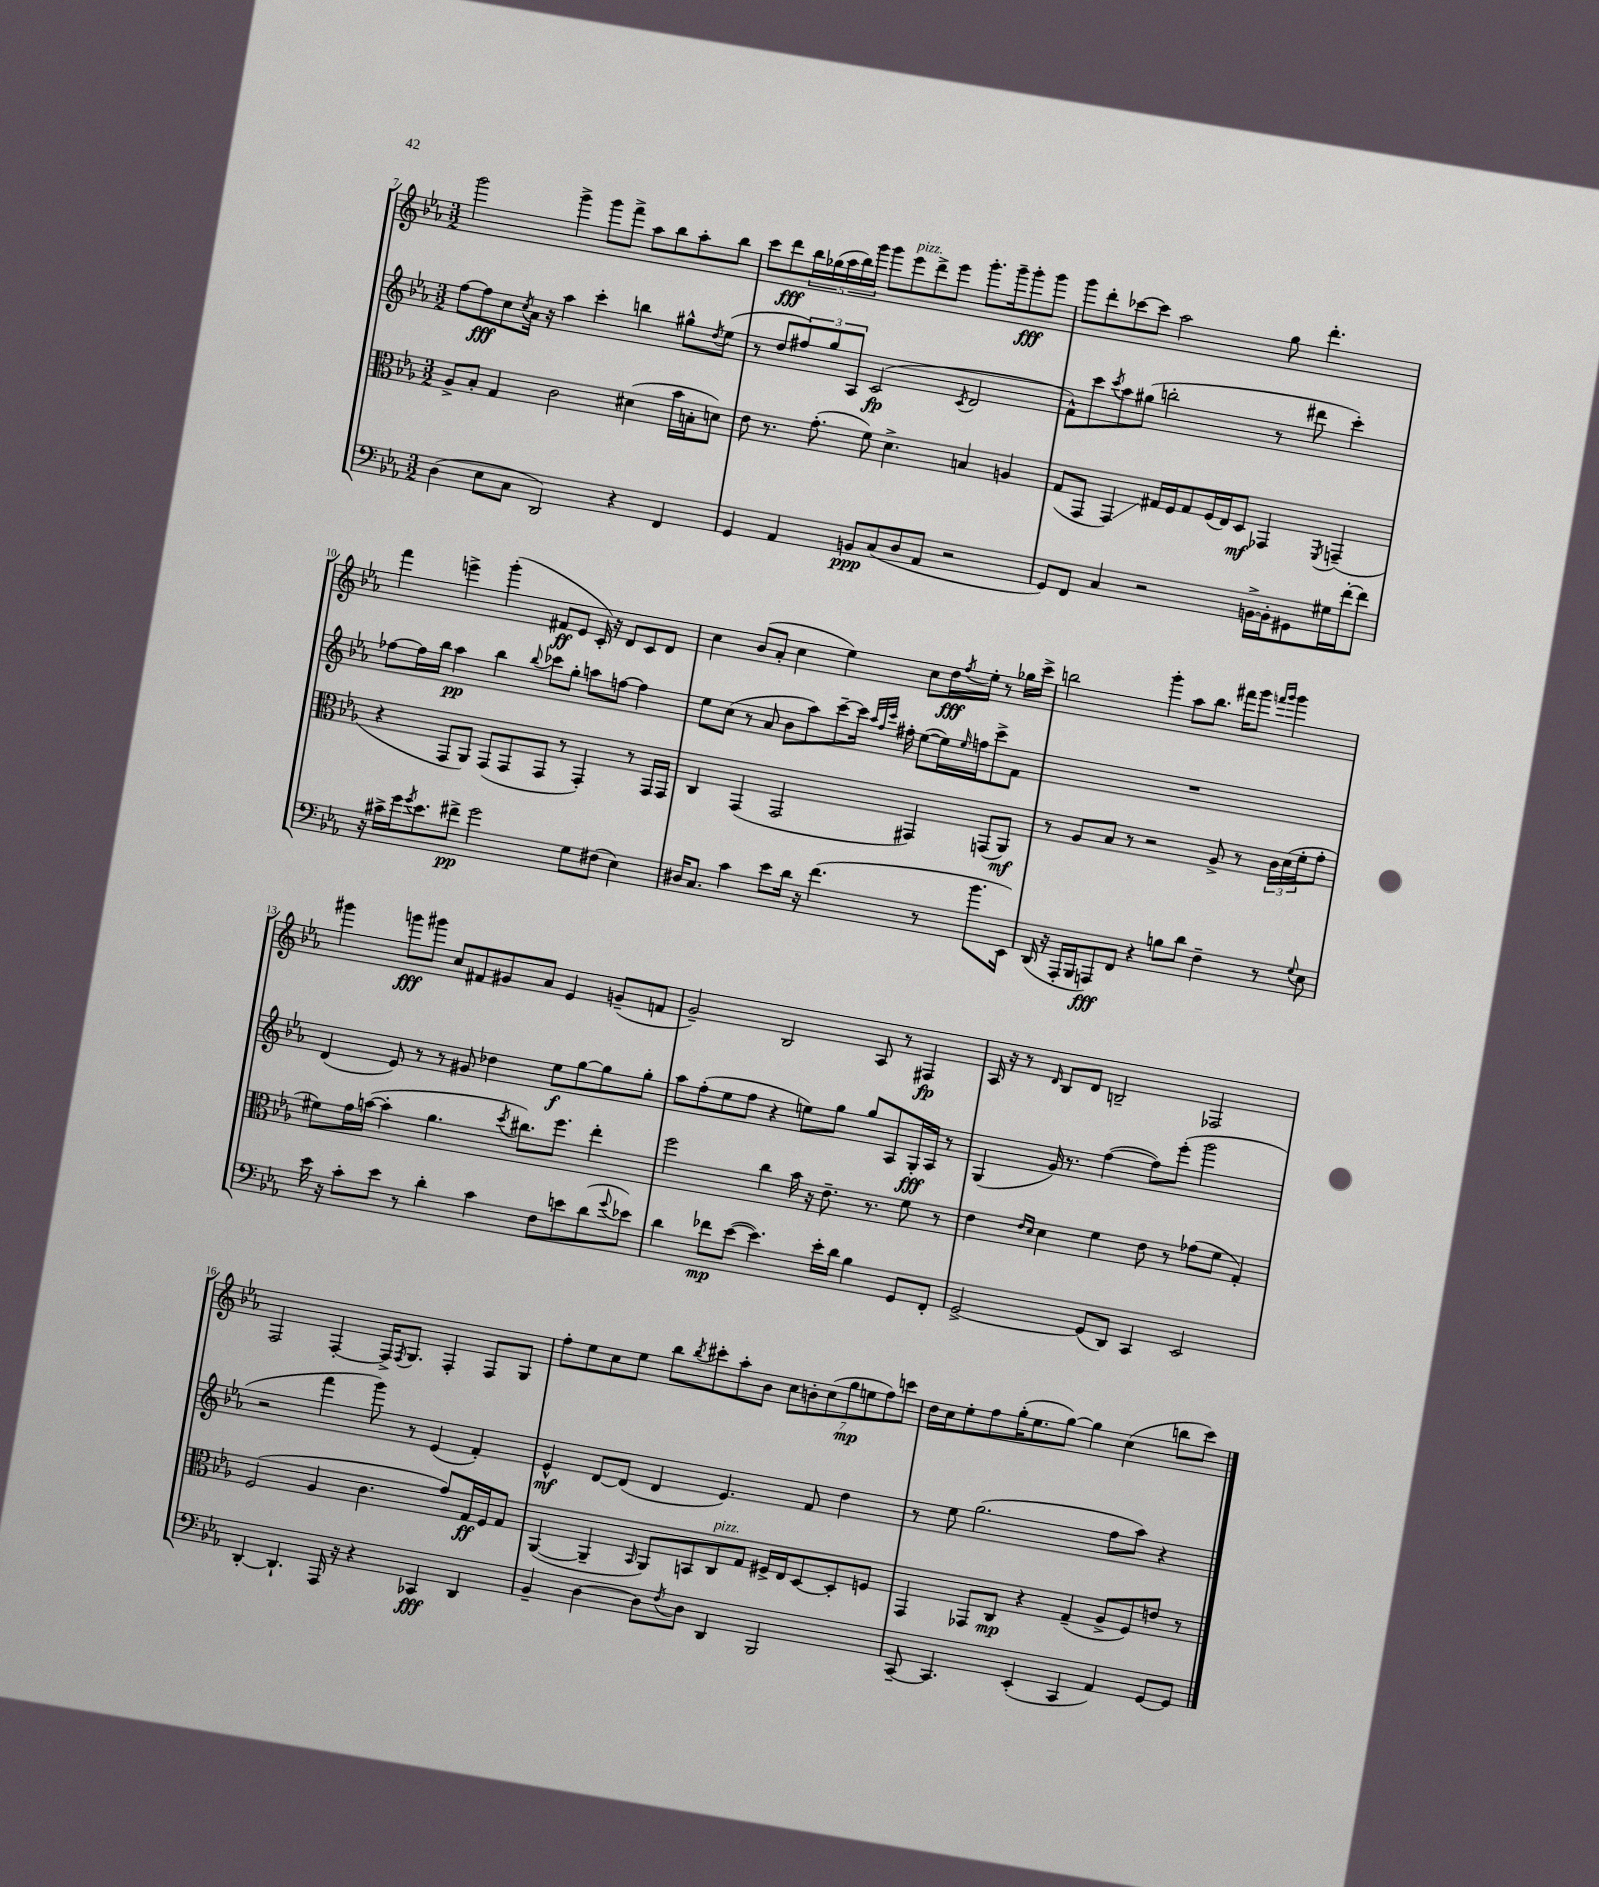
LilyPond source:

<<
\new StaffGroup <<
\new Staff = "s0" {
    \clef treble \key ees \major \numericTimeSignature \time 3/2
    g'''2 g'''4-> g'''8 f'''8-> aes''8 bes''8 aes''8-. bes''8 |
    c'''8 d'''8\fff \tuplet 5/4 { bes''16 ges''16( aes''16 bes''16) g'''16 } g'''8 ees'''8^\markup { \italic "pizz." } d'''8-> ees'''8 g'''8.-. g'''16-- g'''8-.\fff g'''8 |
    g'''8 d'''8-. ces'''8~ ces'''8 aes''2 g''8 d'''4.-. |
    f'''4 e'''4-> g'''4-.( fis'8\ff ees'8 c'16-.) r16 d'8 c'8 d'8 |
    c''4 bes'8( aes'8-. c''4 ees''4) c''8 d''16\fff \acciaccatura { f''8 } ees''16-. r8 ges''16 c'''16-> |
    b''2 g'''4-. aes''8 b''8. fis'''16 g'''8 \grace { f'''16 g'''16 } g'''4 |
    gis'''4 g'''8\fff gis'''8 c''8 fis'8 gis'8 aes'8 ees'4 g'8--( f'8 |
    g'2--) bes2 aes8 r8 fis4\fp |
    aes16 r16 r8 \grace { d'16 } bes8 d'8 b2-- fes2 |
    f2 f4~-. f16-> \acciaccatura { f8 } g8. f4-. f8 g8 |
    f''8-. ees''8 c''8 ees''8 bes''8 \acciaccatura { bes''8 } cis'''8-. aes''8-. bes'8 \tuplet 7/4 { c''8 b'8-. c''8( g''8\mp e''8 f''8) c'''8 } |
    d''16 c''16 ees''8-. f''8 g''16-.( ees''8. g''8~) g''4 c''4( b''8 c'''8) \bar "|." |
}
\new Staff = "s1" {
    \clef treble \key ees \major \numericTimeSignature \time 3/2
    f''8~ f''8\fff c''8 \acciaccatura { c''8 } aes'16 r16 aes''4 c'''4-. b''4 gis''8-^ \acciaccatura { d''8 } ees''8( |
    r8 d''8 \tuplet 3/2 { fis''8) g''8 aes8 } c'2\fp( \acciaccatura { c'8 } d'2 |
    f'8-^) c'''8 \acciaccatura { c'''8 } aes''8 gis''8( b''2-. r8 dis'''8 c'''4-.) |
    fes''8~ fes''16 bes''16 aes''4\pp bes''4 \appoggiatura { bes''8 } ces'''8 g''8-. a''8 f''8~ f''4 |
    ees''8 c''8( r8 aes'8 bes'8 aes''8) c'''8~-- c'''16 \grace { aes''32 f''32 c'''32 } fis''16-. ees''8~( ees''16) \grace { ees''16 } f''16 c'''8-> f'8 |
    R1. |
    d'4( ees'8) r8 r8 gis'8 des''4 ees''8\f g''8~ g''8 g''8-. |
    aes''8 f''8-.( ees''8 f''8 r4 e''8) g''8 g''8 aes8 g16-.\fff aes16 r8 |
    g4( g'16) r8. f''4~( f''8) ees'''8-.( g'''2 |
    r2 f'''4 g'''8) r8 ees'4( f'4-.) |
    ees'4-^\mf d'8~ d'8( d'4 ees'4.) f'8 d''4 |
    r8 ees''8 g''2.( f''8 aes''8) r4 \bar "|." |
}
\new Staff = "s2" {
    \clef alto \key ees \major \numericTimeSignature \time 3/2
    aes8-> bes8-. g4 c'2 dis'4( bes'16 b16-. d'8) |
    ees'8 r8. g'8.-.( f'8) d'4.-> b4 a4 |
    g8( g,8 g,4\glissando) gis16 f16 gis8 f16( ees16) d8\mf ges,4 \acciaccatura { f,8 } g,4--( |
    r4 g,8 aes,8) g,8( g,8 g,8 r8 g,4-.) r8 g,16 g,16 |
    c4 g,4( g,2 gis,4) g,8( aes,8\mf) |
    r8 aes8 bes8 r8 r2 aes8-> r8 \tuplet 3/2 { c'16 d'16( f'16-. } g'8-. |
    fis'8) g'16 b'16~( b'4-. aes'4. \acciaccatura { d''8 } cis''8.) f''8. ees''4-. |
    f''2 c''4 bes'16 r16 ees'8.-- r8. f'8 r8 |
    ees'4 \grace { ees'16 d'16 } d'4 f'4 ees'8 r8 ges'8( f'8 g4-.) |
    f2( aes4 c'4. g'8) g16\ff f16 g8 |
    aes,4~( aes,4-- \grace { bes,16 } aes,8) b,8 c8^\markup { \italic "pizz." } g8 fis16-> ees16 d8~ d8-. f8 |
    g,4 ges,8 c8\mp r4 g4--( aes8-> f8) e'8 r8 \bar "|." |
}
\new Staff = "s3" {
    \clef bass \key ees \major \numericTimeSignature \time 3/2
    d4( ees8 c8 d,2) r4 f,4 |
    g,4 aes,4 b,8\ppp c8( d8 aes,8 r2 |
    g,8) f,8 c4 r2 b,16~-> b,16-. gis,8 gis16 f'16~-. f'8 |
    r16 cis'16-> g'16 \acciaccatura { g'8 } ees'8. fis'8->\pp g'2 g8 fis8( ees4) |
    dis16 c8. c'4 ees'8 d'16 r16 f'4.( r8 bes'8. ees,16) |
    d,16( r16 aes,,16-. bes,,16 a,,8\fff) f,8 r4 b8 d'8 f4-- r8 \appoggiatura { g8 } ees8 |
    ees'16 r16 c'8-. ees'8 r8 d'4-. c'4 f8 e'8 d'8( \appoggiatura { g'8 } ees'8) |
    d'4 fes'8\mp ees'8~( ees'4.) ees'16-. d'16 bes4 g,8 f,8-. |
    g,2~-> g,8( d,8) c,4 ees,2 |
    d,4~-. d,4.-! aes,,16 r16 r4 ces,4\fff d,4 |
    bes,4-- d4~ d8 \acciaccatura { f8 } d8 d,4 bes,,2 |
    c,8~-- c,4. ees,4-.( c,4 aes,4) g,8~ g,8 \bar "|." |
}
>>
>>
\layout { \context { \Score currentBarNumber = #7 } }
